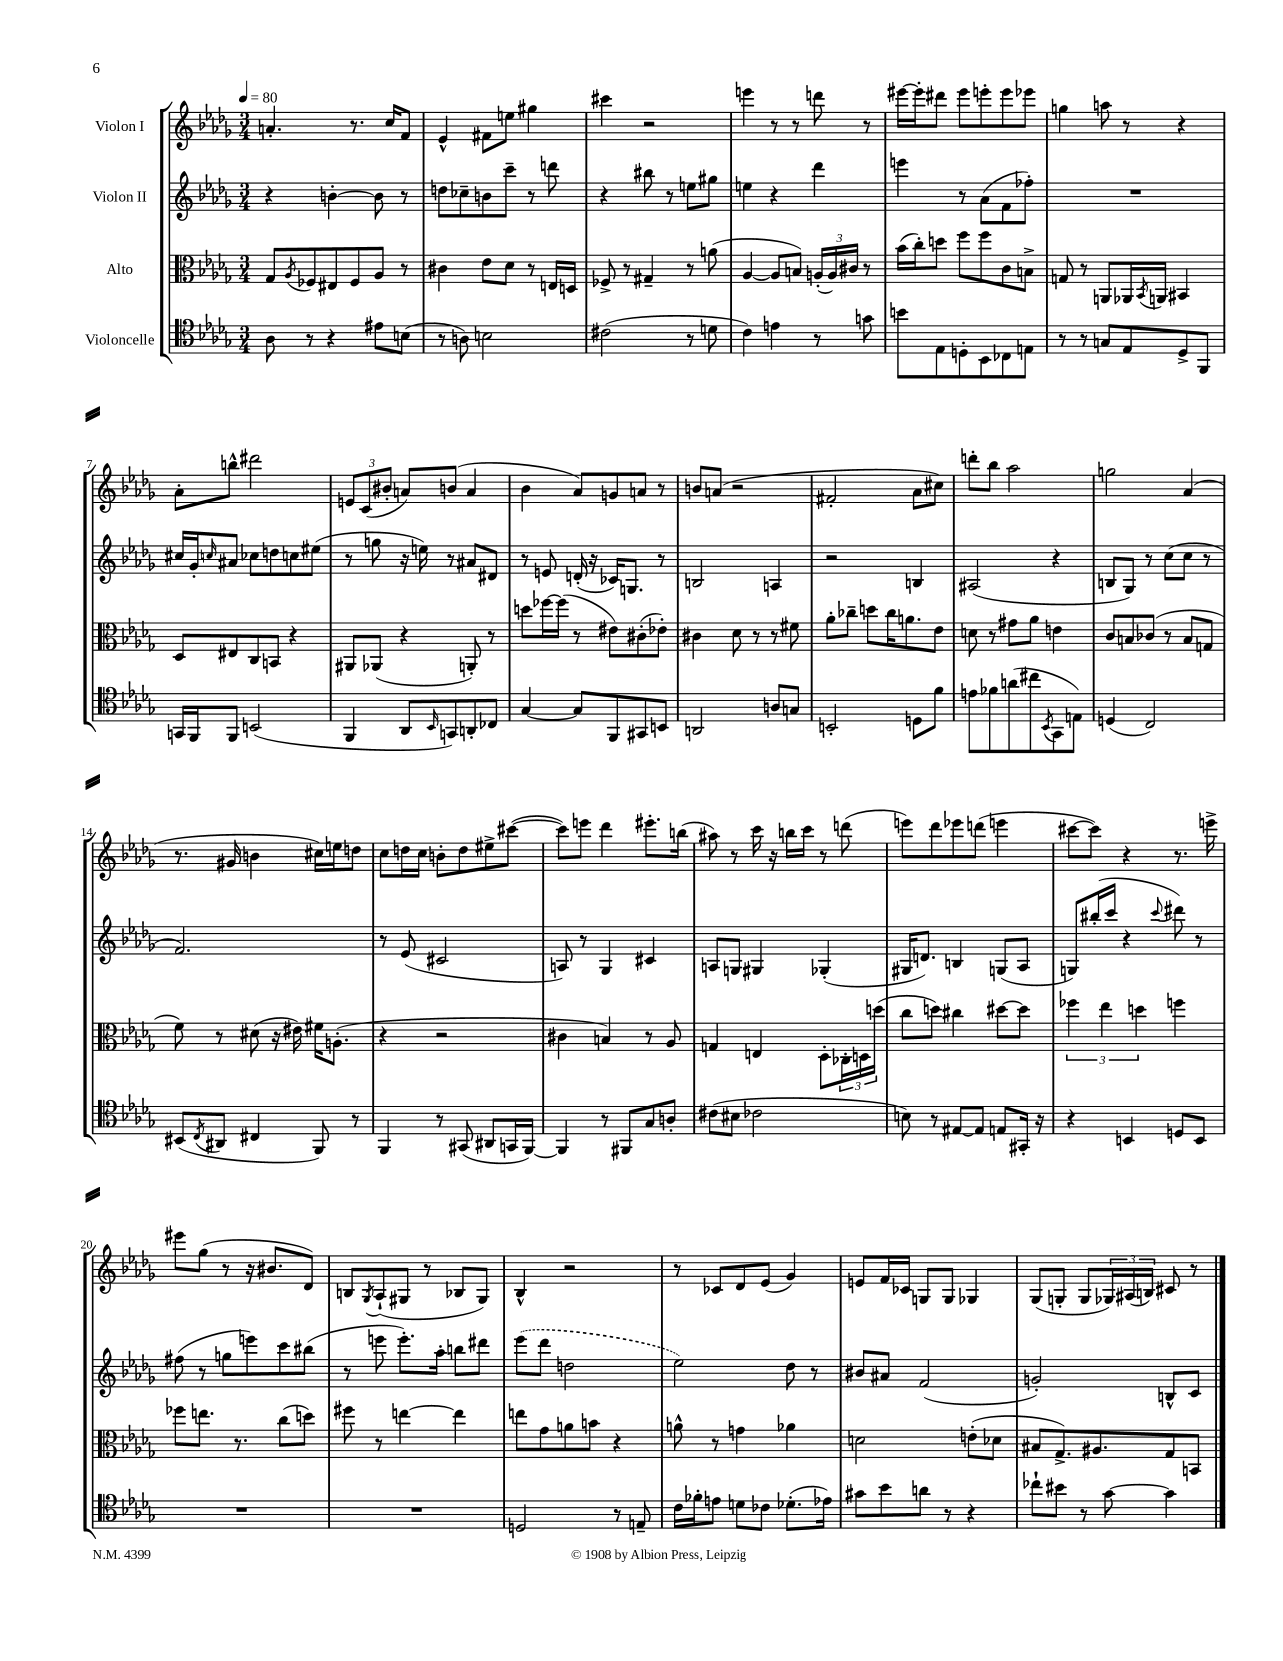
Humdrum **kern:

**kern	**kern	**kern	**kern
*staff4	*staff3	*staff2	*staff1
*clefC4	*clefC3	*clefG2	*clefG2
*k[b-e-a-d-g-]	*k[b-e-a-d-g-]	*k[b-e-a-d-g-]	*k[b-e-a-d-g-]
*M3/4	*M3/4	*M3/4	*M3/4
*MM80	*MM80	*MM80	*MM80
8A-\	8G-/L	4r	4.a'/
.	8qA-/	.	.
8r	8F-/	.	.
4r	8E#/	[4b'\	.
.	8F-/	.	8.r
8e#\L	8A-/J	8b\]	.
.	.	.	16cc/LK
(8B\J	8r	8r	8f/J
=	=	=	=
8r	4c#\	8dd\L	4e-^^/
8A\)	.	8cc-~\	.
2B\	8e-\L	8b\	8f#\L
.	8d-\J	8ccc~\J	8ee\J
.	8r	8r	4gg#\
.	16E/LL	8ddd\	.
.	16D/JJ	.	.
=	=	=	=
(2c#\	8F-^/	4r	4ccc#\
.	8r	.	.
.	4G#~/	8bb#\	2r
.	.	8r	.
8r	8r	8ee\L	.
8d\	(8a\	8gg#\J	.
=	=	=	=
4c\)	[4A-/	4ee\	4eee\
4e\	8A-/]L	4r	8r
.	8B/J)	.	8r
8r	(24A'/LL	4ddd-\	8ddd\
.	24A/)	.	.
.	24c#/JJ	.	.
8g\	8r	.	8r
=	=	=	=
8b\L	(16b-\LL	4eee\	[16eee#\LL
.	16cc'\J)	.	16eee#'\]J
8E-\	8dd\J	.	8ddd#\J
8D'\	8ff\L	8r	8eee#\L
8BB-\	8ff\	(8a-\L	8eee'\
8C-\	8c\	8f\	8eee\
8E\J	8B^\J	8ff-'\J)	8eee-\J
=	=	=	=
8r	8G/	2.r	4gg\
8r	8r	.	.
8G/L	8AA/L	.	8aa\
8E-/	16AA-/L	.	8r
.	8qBB-/	.	.
.	16AA/JJ	.	.
8D-^/	4BB#/	.	4r
8FF/J	.	.	.
=	=	=	=
16GG/LL	8D-/L	16cc#/LL	8a-'\L
16FF/J	.	16g-'/J	.
.	.	16qqcc/	.
8FF/J	8E#/	8a#/J	8bb^^\J
(2BB/	8C/	8cc-\L	2ddd#\
.	8BB/J	8dd\	.
.	4r	8cc\	.
.	.	(8ee#\J	.
=	=	=	=
4FF/	8AA#/L	8r	12e/L
.	.	.	(12c/
.	(8AA-/J	8gg\	.
.	.	.	12b#'/J
8AA-/L	4r	16r	8a/L)
.	.	16ee\)	.
16qqBB-/	.	.	.
8GG/)	.	8r	(8b/J
8AA'/	8AA'/)	8a#/L	4a/
8C-/J	8r	8d#/J	.
=	=	=	=
[4G-/	8dd\L	8r	4b-\
.	[16ff-\L	8e/	.
.	(16ff-\]JJ	.	.
8G-/]L	8r	(16d'/	8a-/L)
.	.	16r	.
8FF/	8e#\L)	16c-/LK)	8g/
.	.	8.G/J	.
8GG#/	(8c#'\	.	8a/J
8BB/J	8e-'\J)	8r	8r
=	=	=	=
2AA/	4c#\	2B/	8b/L
.	.	.	(8a/J
.	8d-\	.	2r
.	8r	.	.
8A/L	8r	4A/	.
8G/J	8f#\	.	.
=	=	=	=
2BB'/	8a-'\L	2r	2f#'/
.	8cc-~\J	.	.
.	8dd\L	.	.
.	16cc-\K	.	.
.	8.a\	.	.
8D\L	.	4B/	8a-\L
8f\J	8e-\J	.	8cc#\J)
=	=	=	=
8e\L	8d\	(2A#/	8ddd'\L
8f-\	8r	.	8bb-\J
(8a\	8g#\L	.	2aa-\
8cc#\	8a-\J	.	.
8qBB-/	.	.	.
8GG-\	4e\	4r	.
8E\J)	.	.	.
=	=	=	=
(4D/	8c/L	8B/L	2gg\
.	8B/	8G-/J)	.
2C/)	(8c-/J	8r	.
.	8r	(8cc\L	.
.	8B/L	8cc\J	(4a-/
.	8G/J	8r	.
=	=	=	=
(8BB#/L	8f\)	2.f/)	8.r
8qC/	.	.	.
8AA#/J	8r	.	.
.	.	.	16g#/
4C#/	(8d#\	.	4b\
.	16r	.	.
.	16e#\)	.	.
8FF/)	16f#\LK	.	16cc#\LL)
.	(8.A'\J	.	16ee\J
8r	.	.	8dd\J
=	=	=	=
4FF/	4r	8r	8cc\L
.	.	(8e-/	16dd\L
.	.	.	16cc\JJ
8r	2r	2c#/	8b'\L
(8GG#/	.	.	8dd\
8AA#/L	.	.	8ee#^\
16GG/L	.	.	([8ccc#\J
[16FF/JJ)	.	.	.
=	=	=	=
4FF/]	4c#\	8A/)	8ccc#\]L)
.	.	8r	8eee\J
8r	4B/)	4G-/	4ddd-\
8FF#/L	.	.	.
8G-/	8r	4c#/	8.eee#'\L
8A'/J	8A-/	.	.
.	.	.	(16bb\Jk
=	=	=	=
(8c#\L	4G/	8A/L	8aa#\)
8B#\J	.	8G/J	8r
2c-\	4E/	4G#/	16ccc\
.	.	.	16r
.	.	.	16bb\LL
.	.	.	16ccc\JJ
.	8D-'\L	(4G-'/	8r
.	24C-'\L	.	(8ddd\
.	24D\	.	.
.	(24dd\JJ	.	.
=	=	=	=
8B\)	8cc\L	16G#/LK	8eee\L)
.	.	8.d/J)	.
8r	8dd\J)	.	8ddd-\
[8E#/L	4cc#\	4B/	8eee-\
8E#/]J	.	.	(8ddd\J
8E/L	[8dd#\L	(8G/L	4eee\
16GG#'/Jk	8dd#\]J	8A-/J	.
16r	.	.	.
=	=	=	=
4r	6ff-\	8G/L)	[8ccc#\L
.	.	(16bb#'/L	8ccc#\]J)
.	6ee-\	.	.
.	.	16ccc/JJ	.
4BB/	.	4r	4r
.	6dd\	.	.
.	.	8qqccc/	.
8D/L	4ff\	8ddd#\)	8.r
8BB/J	.	8r	.
.	.	.	16eee^\
=	=	=	=
2.r	8ff-\L	(8ff#\	8eee#\L
.	8.ee\J	8r	(8gg-\J
.	.	8gg\L	8r
.	8.r	.	.
.	.	8eee\)	16r
.	.	.	8.b#/L
.	(8cc\L	8ccc\	.
.	8dd\J)	(8bb#\J	8d-/J)
=	=	=	=
2.r	8ff#\	8r	8B/L
.	.	.	8qG-/
.	8r	8eee\	(8A-`/
.	[4ee\	8.eee'\L)	8G#/J
.	.	.	8r
.	.	16aa-'\Jk	.
.	4ee\]	8bb\L	8B-/L
.	.	8ddd#\J	8G#/J)
=	=	=	=
2D/	8ee\L	(8eee-\L	4B-^^/
.	8g-\	8ddd-\J	.
.	8a\	2dd\	2r
.	8b\J	.	.
8r	4r	.	.
8E~/	.	.	.
=	=	=	=
16c\LL	8a^^\	2ee-\)	8r
16f-'\J	.	.	.
8e\J	8r	.	8c-/L
8d\L	4g\	.	8d-/
8c-\J	.	.	(8e-/J
(8.d-'\L	4a-\	8dd-\	4g-/)
.	.	8r	.
16e-\Jk)	.	.	.
=	=	=	=
8g#\L	2d\	8b#/L	8e/L
8b-\	.	8a#/J	16f/L
.	.	.	16c-/JJ
8a\J	.	(2f/	8G/L
8r	.	.	8G/J
4r	(8e'\L	.	4G-/
.	8d-\J	.	.
=	=	=	=
8cc-`\L	8B#/L	2g'/)	(8G-/L
8b#\J	8.G-^/)	.	8G'/J
8r	.	.	8G/L
.	8.A#/	.	.
[8g-\	.	.	24G-/L)
.	.	.	(24A#/
.	.	.	24B/JJ)
4g-\]	8G-/	8B^^/L	8c#/
.	8BB/J	8c/J	8r
==	==	==	==
*-	*-	*-	*-
